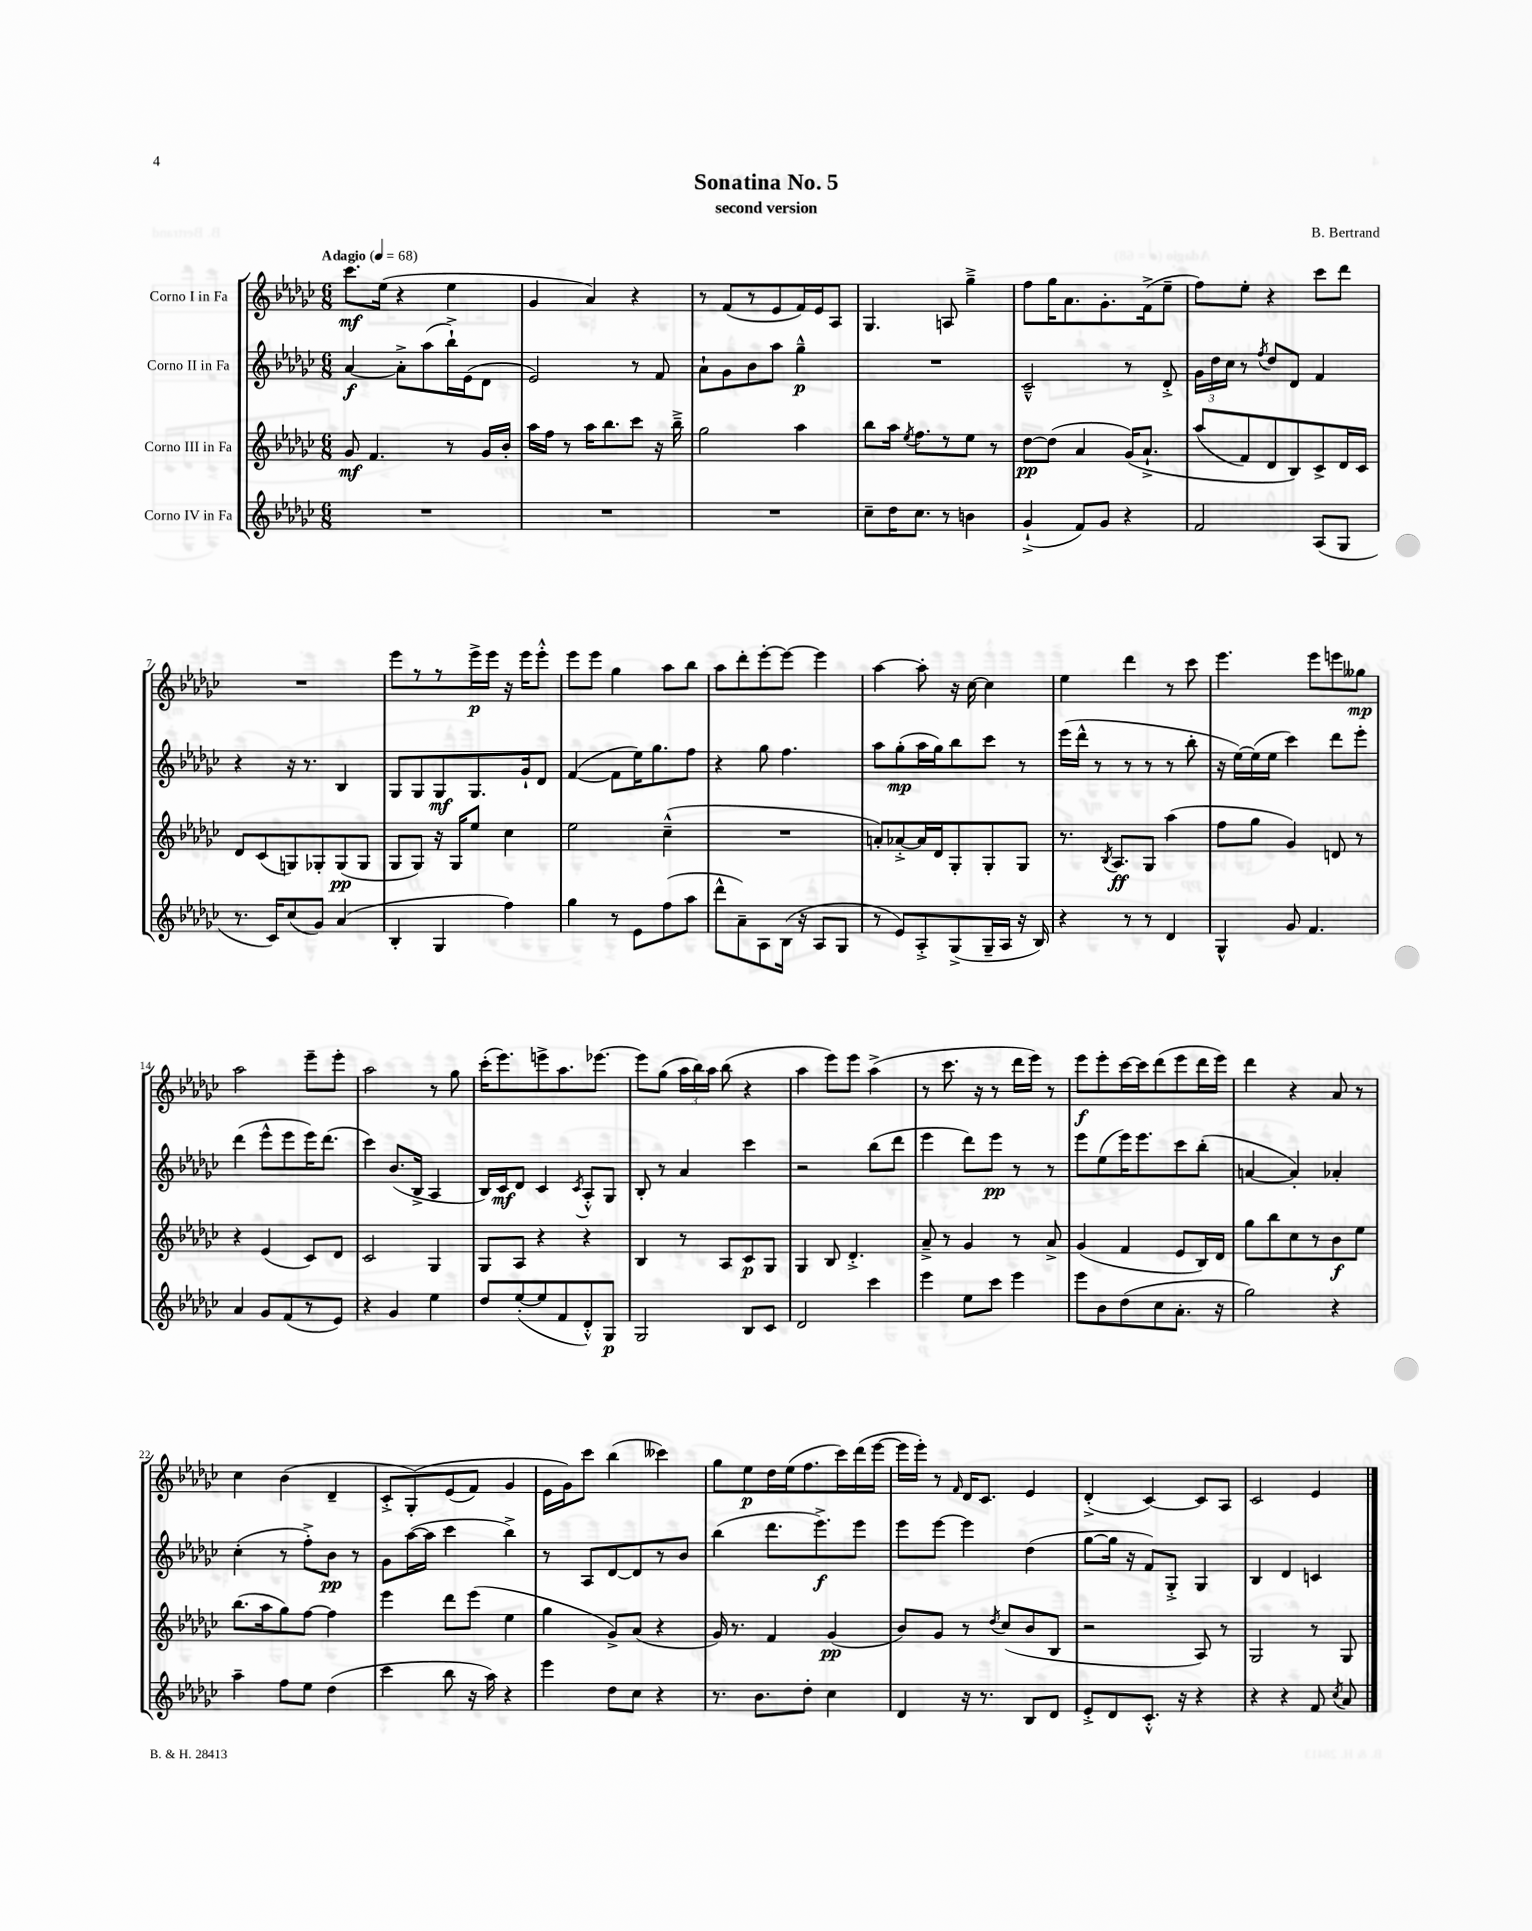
\header { title = "Sonatina No. 5" composer = "B. Bertrand" subtitle = "second version" }
<<
\new StaffGroup <<
\new Staff = "s0" \with { instrumentName = "Corno I in Fa" } {
    \clef treble \key ges \major \numericTimeSignature \time 6/8 \tempo "Adagio" 4 = 68
    \autoBeamOff ces'''8.[\mf ees''16]( r4 ees''4 |
    ges'4 aes'4) r4 |
    r8 f'8[( r8 ees'8 f'16) ees'16 aes8] |
    ges4. a8 ges''4---> |
    f''8[ ges''16 aes'8. ges'8.-. f'16->( ees''8]-- |
    f''8[) ees''8]-. r4 ces'''8[ des'''8] |
    R2. |
    ees'''8[ r8 r8 ees'''16->\p ees'''16] r16 ees'''16[ ees'''8]-.-^ |
    ees'''8[ ees'''8] ges''4 aes''8[ bes''8] |
    aes''8[ des'''8-. ees'''8~-. ees'''8]~ ees'''4 |
    aes''4~ aes''8-. r16 ces''16~ ces''4 |
    ees''4 des'''4 r8 ces'''8 |
    ees'''4. ees'''8[ e'''8 geses''8]\mp |
    aes''2 ees'''8[-- ees'''8]-. |
    aes''2 r8 ges''8 |
    ces'''16[-.( ees'''8.) e'''8-> aes''8. ees'''8.]~ |
    ees'''8[ ges''8]( \tuplet 3/2 { aes''16[ bes''16) aes''16] } bes''8( r4 |
    aes''4 ees'''8[) ees'''8] aes''4->( |
    r8 ces'''8. r16 r8 des'''16[ ees'''16]) r8 |
    ees'''8[\f ees'''8-. ces'''16~ ces'''16 des'''8( ees'''8 des'''16 ees'''16]) |
    des'''4 r4 aes'8 r8 |
    ces''4 bes'4( des'4-- |
    ces'8[-.-> ges8-.)\( ees'8( f'8]) ges'4 |
    ees'16[ ges'16\) ces'''8] bes''4( ceses'''4) |
    ges''8[ ees''8\p des''16 ees''16( f''8. ces'''16) des'''16( ees'''16]~ |
    ees'''16[ ees'''16]-.) r8 \grace { f'16 } des'16[ ces'8.] ees'4 |
    des'4-.->( ces'4~) ces'8[ aes8] |
    ces'2 ees'4 \bar "|." |
}
\new Staff = "s1" \with { instrumentName = "Corno II in Fa" } {
    \clef treble \key ges \major \numericTimeSignature \time 6/8
    \autoBeamOff aes'4~\f aes'8[-.-> aes''8( bes''16-!->) ees'16( des'8] |
    ees'2) r8 f'8 |
    aes'8[-! ges'8 bes'8 aes''8] ges''4---^\p |
    R2. |
    ces'2---^ r8 des'8-.-> |
    \tuplet 3/2 { ges'16[ des''16 ces''16] } r8 \acciaccatura { f''8 } des''8[ des'8] f'4 |
    r4 r16 r8. bes4 |
    ges8[ ges8 ges8\mf ges8. ges'16-! des'8] |
    f'4~( f'8[ ees''16) ges''8. f''8] |
    r4 ges''8 f''4. |
    aes''8[ ges''8-.\mp( aes''16 ges''16) bes''8 ces'''8] r8 |
    ees'''16[( des'''16]-^ r8 r8 r8 r8 bes''8-. |
    r16 ees''16[~) ees''16( ees''16] ces'''4) des'''8[ ees'''8]-. |
    des'''4( ees'''8[-^ ees'''8 ees'''16) des'''8.]( |
    ces'''4) bes'8.[( bes16]-> aes4 |
    bes16[) ces'16\mf des'8] ces'4 \acciaccatura { ces'8 } aes8[-.-^ ges8] |
    bes8-. r8 aes'4 ces'''4 |
    r2 bes''8[( des'''8] |
    ees'''4 des'''8[) ees'''8]\pp r8 r8 |
    ees'''8[ ees''8( ees'''16) ees'''8. ces'''8 bes''8]-.( |
    a'4~ a'4-.) aes'4-. |
    ces''4-.( r8 f''8[-.->) bes'8]\pp r8 |
    ges'8[ aes''16~( aes''16] ces'''4 bes''4->) |
    r8 aes8[ des'8~ des'8 r8 bes'8] |
    bes''4( des'''8.[ ees'''8.->\f) ees'''8] |
    ees'''8[ ees'''8]~ ees'''4 des''4( |
    ges''8[~ ges''16] r16 f'8[) ges8]-.-> ges4 |
    bes4 des'4 c'4 \bar "|." |
}
\new Staff = "s2" \with { instrumentName = "Corno III in Fa" } {
    \clef treble \key ges \major \numericTimeSignature \time 6/8
    \autoBeamOff ges'8\mf f'4. r8 ges'16[ bes'16]-. |
    aes''16[ f''16] r8 aes''16[ bes''8. ces'''8] r16 bes''16---> |
    ges''2 aes''4 |
    bes''8[ aes''16] \acciaccatura { ees''8 } f''8.[ r8 ees''8] r8 |
    des''8[~\pp des''8]( aes'4 ges'16[)\( aes'8.]-!-> |
    aes''8[( f'8) des'8 bes8\) ces'8-> des'16 ces'16] |
    des'8[ ces'8( g8) ges8-. ges8\pp( ges8] |
    ges8[ ges8]) r16 ges16[ ees''8] ces''4 |
    ees''2 ces''4---^( |
    R2. |
    a'8[-.) aes'8~-.-> aes'16 des'16 ges8-. ges8-. ges8] |
    r8. \acciaccatura { bes8 } aes8.[\ff ges8] aes''4( |
    f''8[ ges''8] ges'4) d'8 r8 |
    r4 ees'4( ces'8[) des'8] |
    ces'2 ges4 |
    ges8[ aes8] r4 r4 |
    bes4 r8 aes8[ ces'8\p ges8] |
    ges4 bes8 des'4.-.-> |
    aes'8---> r8 ges'4 r8 aes'8-> |
    ges'4( f'4 ees'8[ bes16) des'16] |
    ges''8[ bes''8 ces''8 r8 bes'8\f ees''8] |
    bes''8.[( aes''16 ges''8) f''8]~ f''4 |
    ees'''4 des'''8[ ees'''8]( ees''4 |
    ges''4 ges'8[->) aes'8]( r4 |
    ges'16) r8. f'4 ges'4\pp( |
    bes'8[) ges'8] r8 \acciaccatura { des''8 } ces''8[( bes'8 bes8] |
    r2 aes8) r8 |
    ges2 r8 ges8 \bar "|." |
}
\new Staff = "s3" \with { instrumentName = "Corno IV in Fa" } {
    \clef treble \key ges \major \numericTimeSignature \time 6/8
    \autoBeamOff R2. |
    R2. |
    R2. |
    ces''8[-- des''16 ces''8.] r8 b'4 |
    ges'4-!->( f'8[) ges'8] r4 |
    f'2 aes8[( ges8] |
    r8. ces'16[) ces''8( ges'8]) aes'4( |
    bes4-. ges4 f''4) |
    ges''4 r8 ees'8[ f''8( aes''8] |
    des'''8[-^ aes'8--) aes8 bes16]( r16 aes8[ ges8] |
    r8 ees'8[) aes8-.-> ges8->( ges16-- aes16] r16 bes16) |
    r4 r8 r8 des'4 |
    ges4-^ ges'8 f'4. |
    aes'4 ges'8[ f'8( r8 ees'8]) |
    r4 ges'4 ees''4 |
    des''8[ ees''8~-.( ees''8 f'8 des'8-.-^) ges8]\p |
    ges2 bes8[ ces'8] |
    des'2 ces'''4 |
    ees'''4 ees''8[ ces'''8] ees'''4 |
    ees'''8[ bes'8 des''8( ces''8 aes'8.]-. r16 |
    ges''2) r4 |
    aes''4-- f''8[ ees''8] des''4( |
    ces'''4 bes''8 r16 aes''16) r4 |
    ees'''4 des''8[ ces''8] r4 |
    r8. bes'8.[ des''8]-. ces''4 |
    des'4 r16 r8. bes8[ des'8] |
    ees'8[-.-> des'8 ces'8.]-.-^ r16 r4 |
    r4 r4 f'8 \acciaccatura { ces''8 } aes'8 \bar "|." |
}
>>
>>
